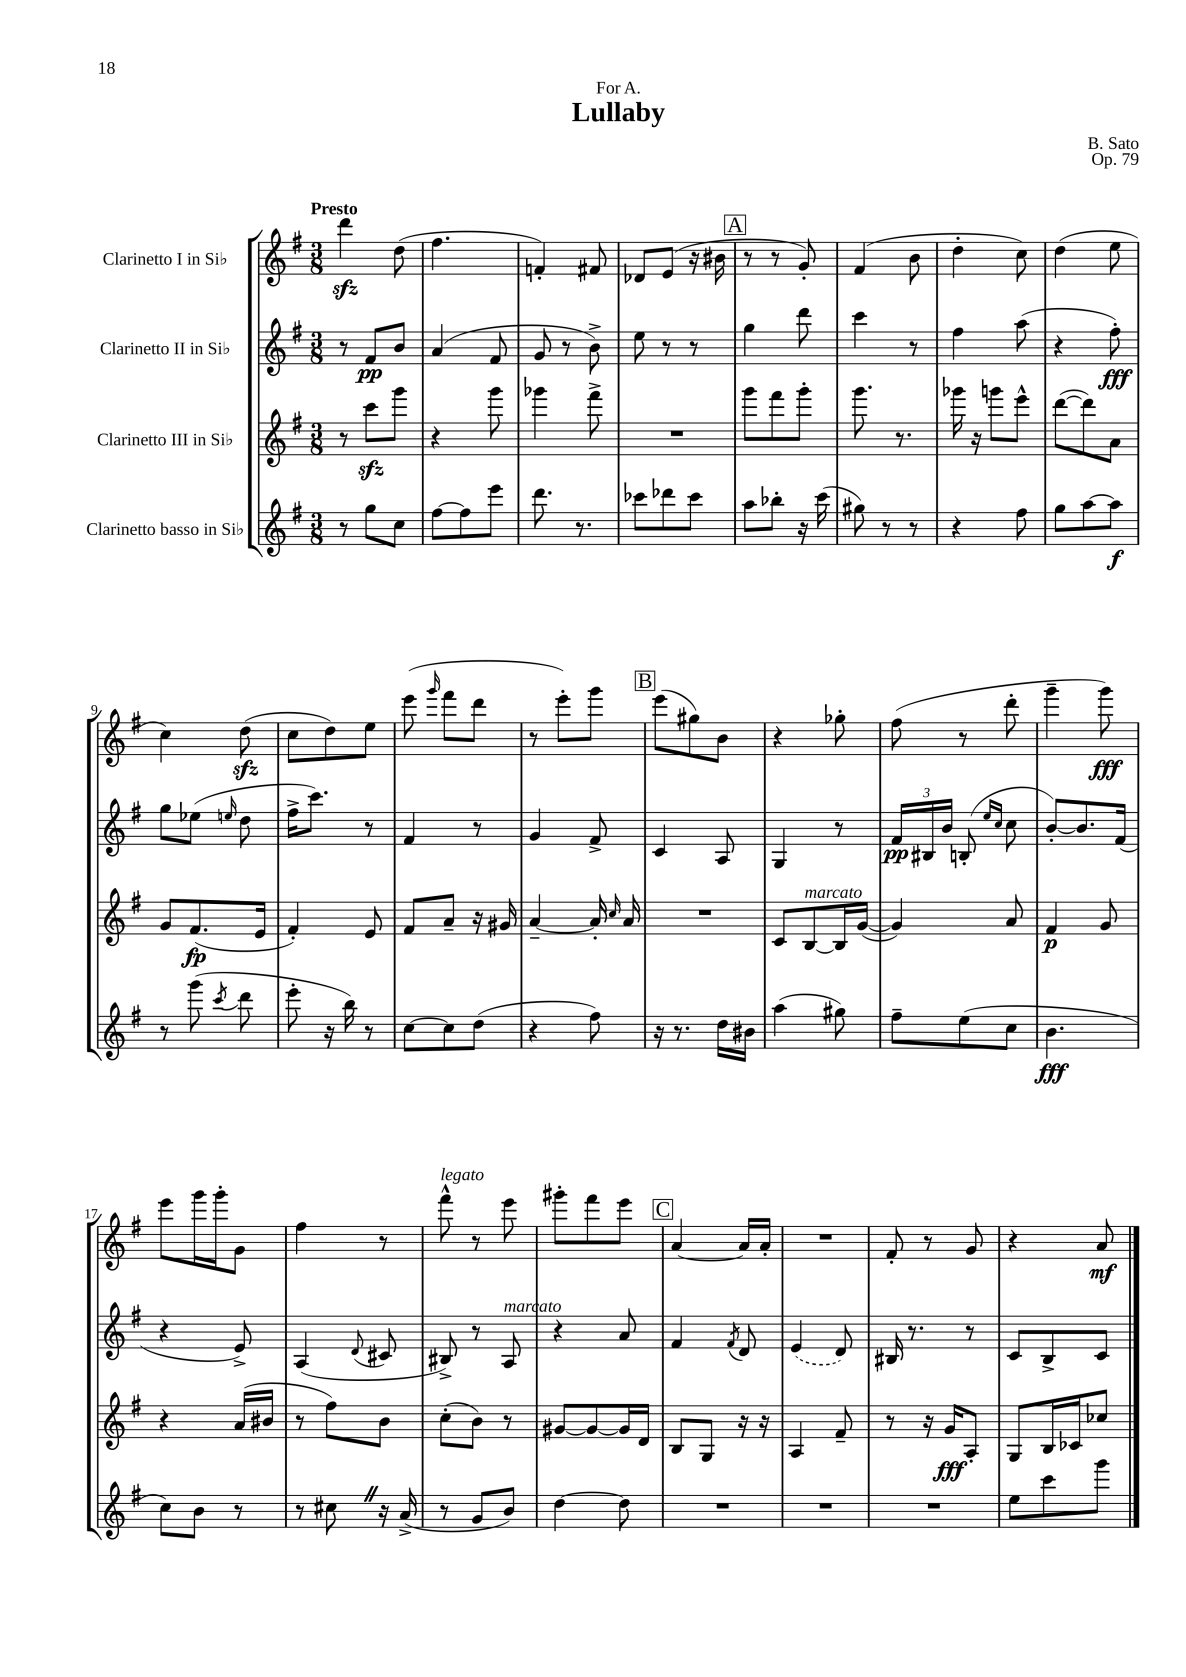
\header { title = "Lullaby" composer = "B. Sato" dedication = "For A." opus = "Op. 79" }
<<
\new StaffGroup <<
\new Staff = "s0" \with { instrumentName = "Clarinetto I in Sib" } {
    \clef treble \key g \major \numericTimeSignature \time 3/8 \tempo "Presto"
    \autoBeamOff d'''4\sfz d''8( |
    fis''4. |
    f'4-.) fis'8 |
    des'8[ e'8]( r16 bis'16 |
    \mark \markup { \box "A" } r8 r8 g'8-.) |
    fis'4( b'8 |
    d''4-. c''8) |
    d''4( e''8 |
    c''4) d''8\sfz( |
    c''8[ d''8) e''8] |
    e'''8( \grace { g'''16 } fis'''8[ d'''8] |
    r8 e'''8[-.) g'''8] |
    \mark \markup { \box "B" } e'''8[( gis''8) b'8] |
    r4 ges''8-. |
    fis''8( r8 d'''8-. |
    g'''4-- g'''8\fff) |
    e'''8[ g'''16 g'''16-. g'8] |
    fis''4 r8 |
    fis'''8-^^\markup { \italic "legato" } r8 e'''8 |
    gis'''8[-. fis'''8 e'''8] |
    \mark \markup { \box "C" } a'4~ a'16[ a'16]-. |
    R4. |
    fis'8-. r8 g'8 |
    r4 a'8\mf \bar "|." |
}
\new Staff = "s1" \with { instrumentName = "Clarinetto II in Sib" } {
    \clef treble \key g \major \numericTimeSignature \time 3/8
    \autoBeamOff r8 fis'8[\pp b'8] |
    a'4( fis'8 |
    g'8 r8 b'8->) |
    e''8 r8 r8 |
    \mark \markup { \box "A" } g''4 d'''8 |
    c'''4 r8 |
    fis''4 a''8( |
    r4 fis''8-.\fff) |
    g''8[ ees''8]( \grace { e''16 } d''8 |
    fis''16[-> c'''8.]) r8 |
    fis'4 r8 |
    g'4 fis'8-> |
    \mark \markup { \box "B" } c'4 a8 |
    g4 r8 |
    \tuplet 3/2 { fis'16[\pp bis16 b'16] } b8-.( \grace { e''16[ c''16] } c''8 |
    b'8[~-.) b'8. fis'16]( |
    r4 e'8->) |
    a4( \appoggiatura { d'8 } cis'8 |
    bis8->) r8 a8^\markup { \italic "marcato" } |
    r4 a'8 |
    \mark \markup { \box "C" } fis'4 \acciaccatura { fis'8 } d'8 |
    \once \slurDashed e'4( d'8) |
    bis16 r8. r8 |
    c'8[ b8-> c'8] \bar "|." |
}
\new Staff = "s2" \with { instrumentName = "Clarinetto III in Sib" } {
    \clef treble \key g \major \numericTimeSignature \time 3/8
    \autoBeamOff r8 c'''8[\sfz g'''8] |
    r4 g'''8 |
    ges'''4 fis'''8-> |
    R4. |
    \mark \markup { \box "A" } g'''8[ fis'''8 g'''8]-. |
    g'''8. r8. |
    ges'''16 r16 g'''8[ e'''8]-^ |
    d'''8[~( d'''8) a'8] |
    g'8[ fis'8.\fp( e'16] |
    fis'4-.) e'8 |
    fis'8[ a'8]-- r16 gis'16 |
    a'4~-- a'16-. \grace { c''16 } a'16 |
    \mark \markup { \box "B" } R4. |
    c'8[ b8~^\markup { \italic "marcato" } b16 g'16]~( |
    g'4) a'8 |
    fis'4\p g'8 |
    r4 a'16[( bis'16] |
    r8 fis''8[) b'8] |
    c''8[-.( b'8]) r8 |
    gis'8[~ gis'8~ gis'16 d'16] |
    \mark \markup { \box "C" } b8[ g8] r16 r16 |
    a4 fis'8-- |
    r8 r16 g'16[\fff a8]-. |
    g8[ b16 ces'16 ces''8] \bar "|." |
}
\new Staff = "s3" \with { instrumentName = "Clarinetto basso in Sib" } {
    \clef treble \key g \major \numericTimeSignature \time 3/8
    \autoBeamOff r8 g''8[ c''8] |
    fis''8[~ fis''8 e'''8] |
    d'''8. r8. |
    ces'''8[ des'''8 ces'''8] |
    \mark \markup { \box "A" } a''8[ bes''8]-. r16 c'''16( |
    gis''8) r8 r8 |
    r4 fis''8 |
    g''8[ a''8~ a''8]\f |
    r8 g'''8( \acciaccatura { c'''8 } d'''8 |
    e'''8-. r16 b''16) r8 |
    c''8[~ c''8 d''8]( |
    r4 fis''8) |
    \mark \markup { \box "B" } r16 r8. d''16[ bis'16] |
    a''4( gis''8) |
    fis''8[-- e''8( c''8] |
    b'4.\fff |
    c''8[) b'8] r8 |
    r8 cis''8 \once \override BreathingSign.text = \markup { \musicglyph "scripts.caesura.straight" } \breathe r16 a'16->( |
    r8 g'8[ b'8]) |
    d''4~ d''8 |
    \mark \markup { \box "C" } R4. |
    R4. |
    R4. |
    e''8[ c'''8 g'''8] \bar "|." |
}
>>
>>
